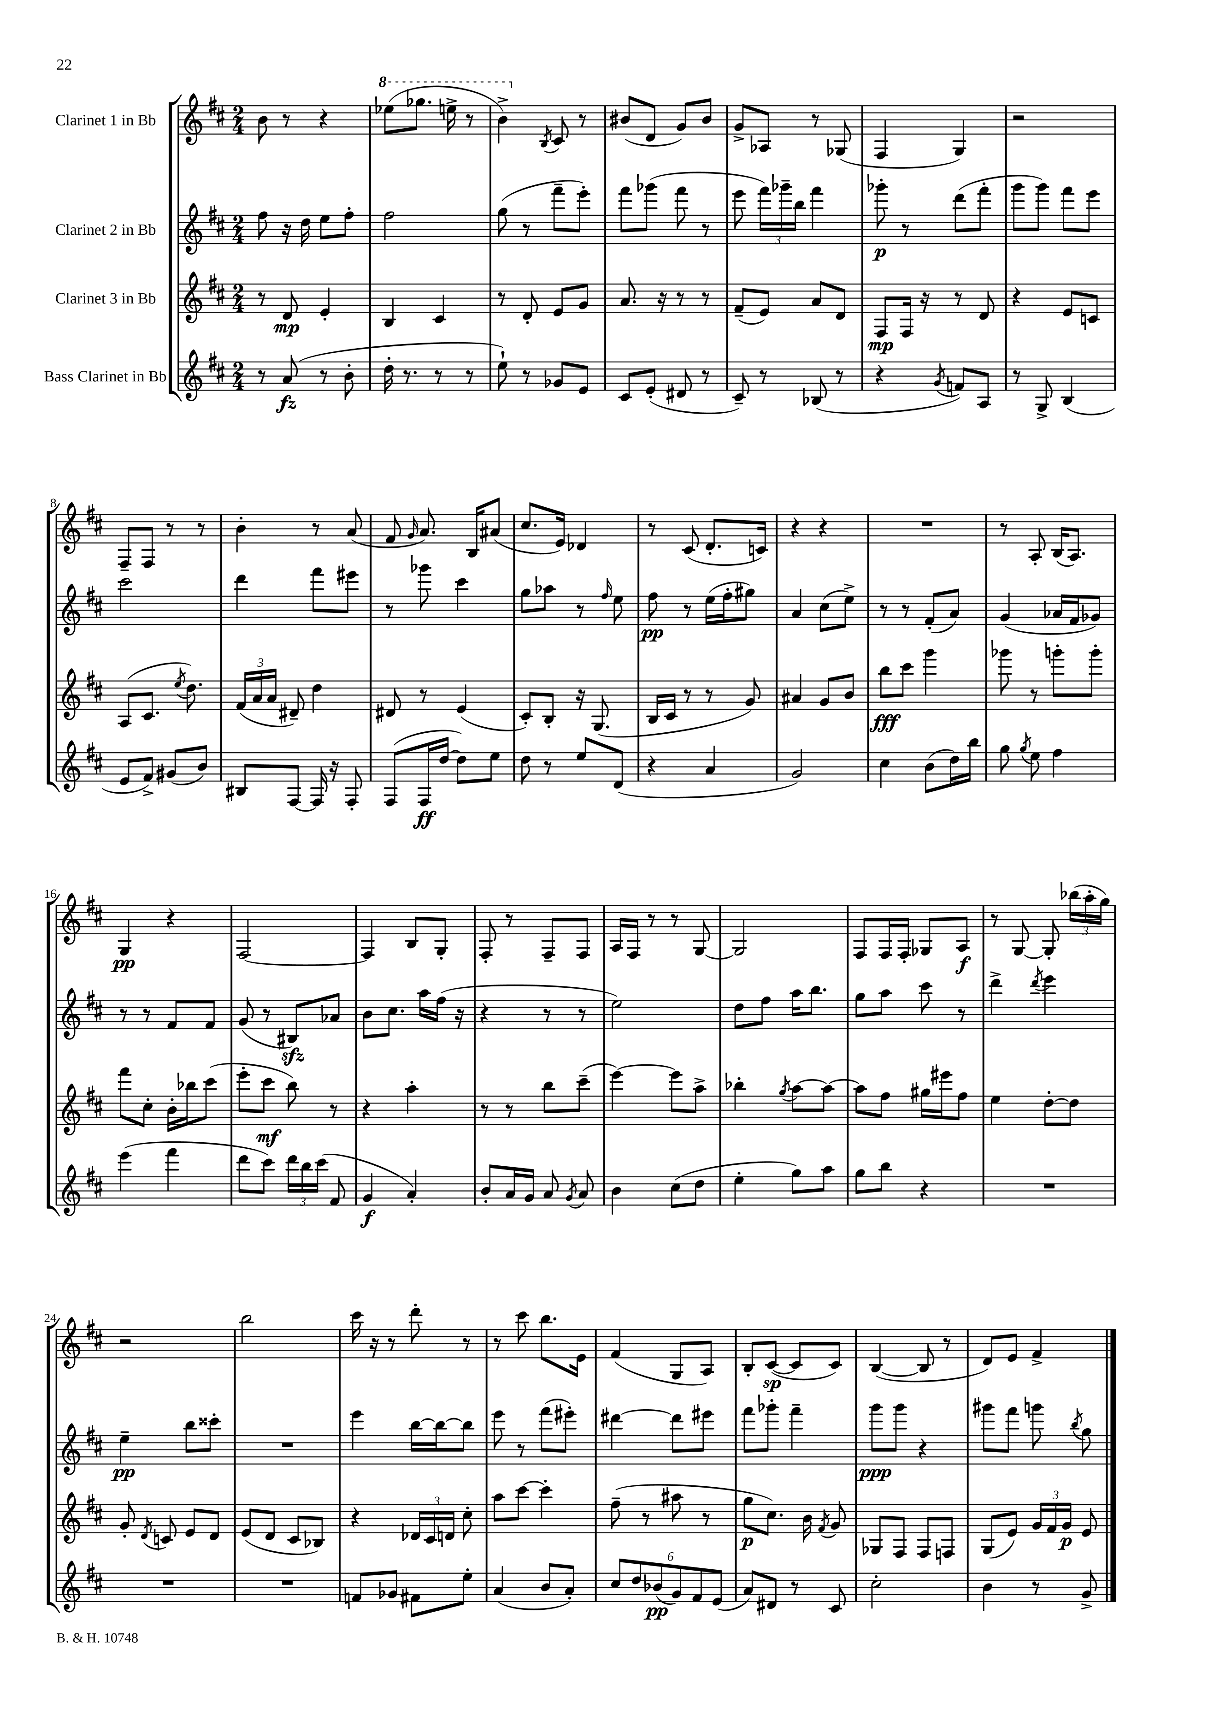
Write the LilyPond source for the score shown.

<<
\new StaffGroup <<
\new Staff = "s0" \with { instrumentName = "Clarinet 1 in Bb" } {
    \clef treble \key d \major \numericTimeSignature \time 2/4
    \autoBeamOff b'8 r8 r4 |
    \ottava #1 ees'''8[( ges'''8.] e'''16-> r8 |
    b''4->) \ottava #0 \acciaccatura { b8 } cis'8 r8 |
    bis'8[( d'8] g'8[) bis'8] |
    g'8[-> aes8] r8 ges8( |
    fis4 g4) |
    r2 |
    fis8[-- fis8] r8 r8 |
    b'4-. r8 a'8( |
    fis'8 \grace { g'16 } a'8.) b16[ ais'8]( |
    cis''8.[ e'16]) des'4 |
    r8 cis'8( d'8.[-. c'16]) |
    r4 r4 |
    R2 |
    r8 a8-. b16[( a8.]) |
    g4\pp r4 |
    fis2~ |
    fis4 b8[ g8]-. |
    fis8-. r8 fis8[-- fis8] |
    a16[ fis16] r8 r8 g8~ |
    g2 |
    fis8[ fis16 fis16]-. ges8[ a8]\f |
    r8 g8~ g8-. \tuplet 3/2 { bes''16[( a''16-. g''16]) } |
    r2 |
    b''2 |
    cis'''16 r16 r8 d'''8-. r8 |
    r8 cis'''8 b''8.[ e'16] |
    fis'4( g8[ a8]) |
    b8[-. cis'8]~\sp( cis'8[ cis'8]) |
    b4~( b8 r8 |
    d'8[) e'8] fis'4-> \bar "|." |
}
\new Staff = "s1" \with { instrumentName = "Clarinet 2 in Bb" } {
    \clef treble \key d \major \numericTimeSignature \time 2/4
    \autoBeamOff fis''8 r16 d''16 e''8[ fis''8]-. |
    fis''2 |
    g''8( r8 fis'''8[-- e'''8]-.) |
    fis'''8[ ges'''8]( fis'''8 r8 |
    e'''8 \tuplet 3/2 { fis'''16[) ges'''16-- b''16] } fis'''4 |
    ges'''8-.\p r8 d'''8[( fis'''8]-. |
    g'''8[ g'''8]) fis'''8[ e'''8] |
    cis'''2 |
    d'''4 fis'''8[ eis'''8] |
    r8 ges'''8 cis'''4 |
    g''8[ aes''8] r8 \grace { fis''16 } e''8 |
    fis''8\pp r8 e''16[( fis''16-. gis''8]) |
    a'4 cis''8[( e''8]->) |
    r8 r8 fis'8[-.( a'8]) |
    g'4( aes'16[ fis'16 ges'8]) |
    r8 r8 fis'8[ fis'8] |
    g'8( r8 bis8[\sfz) aes'8] |
    b'8[ cis''8.] a''16[ fis''16]( r16 |
    r4 r8 r8 |
    e''2) |
    d''8[ fis''8] a''16[ b''8.] |
    g''8[ a''8] cis'''8 r8 |
    d'''4-> \acciaccatura { d'''8 } e'''4 |
    e''4--\pp b''8[ cisis'''8]-. |
    R2 |
    e'''4 b''16[~ b''16~ b''8] |
    e'''8 r8 fis'''8[( eis'''8]-.) |
    dis'''4~ dis'''8[ eis'''8] |
    fis'''8[ ges'''8]-. fis'''4-- |
    g'''8[\ppp g'''8] r4 |
    gis'''8[ fis'''8] g'''8 \acciaccatura { b''8 } g''8 \bar "|." |
}
\new Staff = "s2" \with { instrumentName = "Clarinet 3 in Bb" } {
    \clef treble \key d \major \numericTimeSignature \time 2/4
    \autoBeamOff r8 d'8\mp e'4-. |
    b4 cis'4 |
    r8 d'8-. e'8[ g'8] |
    a'8. r16 r8 r8 |
    fis'8[--( e'8]) a'8[ d'8] |
    fis8[\mp fis16] r16 r8 d'8 |
    r4 e'8[ c'8] |
    a8[( cis'8.] \acciaccatura { e''8 } d''8.) |
    \tuplet 3/2 { fis'16[( a'16 a'16] } dis'8--) d''4 |
    dis'8 r8 e'4( |
    cis'8[-.) b8]-. r16 g8.( |
    b16[ cis'16] r8 r8 g'8) |
    ais'4 g'8[ b'8] |
    b''8[\fff cis'''8] g'''4 |
    ges'''8 r8 g'''8[-. g'''8]-. |
    fis'''8[ cis''8]-. b'16[-. bes''16 cis'''8]( |
    e'''8[-. cis'''8]\mf b''8) r8 |
    r4 a''4-. |
    r8 r8 b''8[ cis'''8]--( |
    e'''4~) e'''8[ a''8]-> |
    bes''4-. \acciaccatura { g''8 } a''8[~ a''8]~ |
    a''8[ fis''8] gis''16[ eis'''16 fis''8] |
    e''4 d''8[~-. d''8] |
    g'8-. \acciaccatura { d'8 } c'8 e'8[ d'8] |
    e'8[( d'8] cis'8[ bes8]) |
    r4 \tuplet 3/2 { des'16[ cis'16 d'16] } cis''8-. |
    a''8[ cis'''8]~ cis'''4-. |
    fis''8--( r8 ais''8 r8 |
    g''8[\p cis''8.]) b'16 \acciaccatura { fis'8 } g'8 |
    ges8[ fis8] fis8[ f8] |
    g8[( e'8]) \tuplet 3/2 { g'16[ fis'16 g'16]\p } e'8 \bar "|." |
}
\new Staff = "s3" \with { instrumentName = "Bass Clarinet in Bb" } {
    \clef treble \key d \major \numericTimeSignature \time 2/4
    \autoBeamOff r8 a'8\fz( r8 b'8-. |
    d''16-. r8. r8 r8 |
    e''8-!) r8 ges'8[ e'8] |
    cis'8[ e'8]-.( dis'8 r8 |
    cis'8--) r8 bes8( r8 |
    r4 \acciaccatura { g'8 } f'8[) a8] |
    r8 g8-> b4( |
    e'8[ fis'8]->) gis'8[( b'8]) |
    bis8[ fis8]~ fis16 r16 fis8-. |
    fis8[( fis16\ff d''16]~ d''8[) e''8] |
    d''8 r8 e''8[ d'8]( |
    r4 a'4 |
    g'2) |
    cis''4 b'8[( d''16) b''16] |
    g''8 \acciaccatura { g''8 } e''8 fis''4 |
    e'''4( fis'''4 |
    d'''8[ cis'''8]) \tuplet 3/2 { d'''16[ b''16 cis'''16]( } fis'8 |
    g'4\f a'4-.) |
    b'8[-. a'16 g'16] a'8 \acciaccatura { g'8 } a'8 |
    b'4 cis''8[( d''8] |
    e''4-. g''8[) a''8] |
    g''8[ b''8] r4 |
    R2 |
    R2 |
    R2 |
    f'8[ ges'8] fis'8[ e''8]-. |
    a'4( b'8[ a'8]-.) |
    \tuplet 6/4 { cis''8[ d''8 bes'8\pp( g'8) fis'8 e'8]( } |
    a'8[) dis'8] r8 cis'8 |
    cis''2-. |
    b'4 r8 g'8-> \bar "|." |
}
>>
>>
